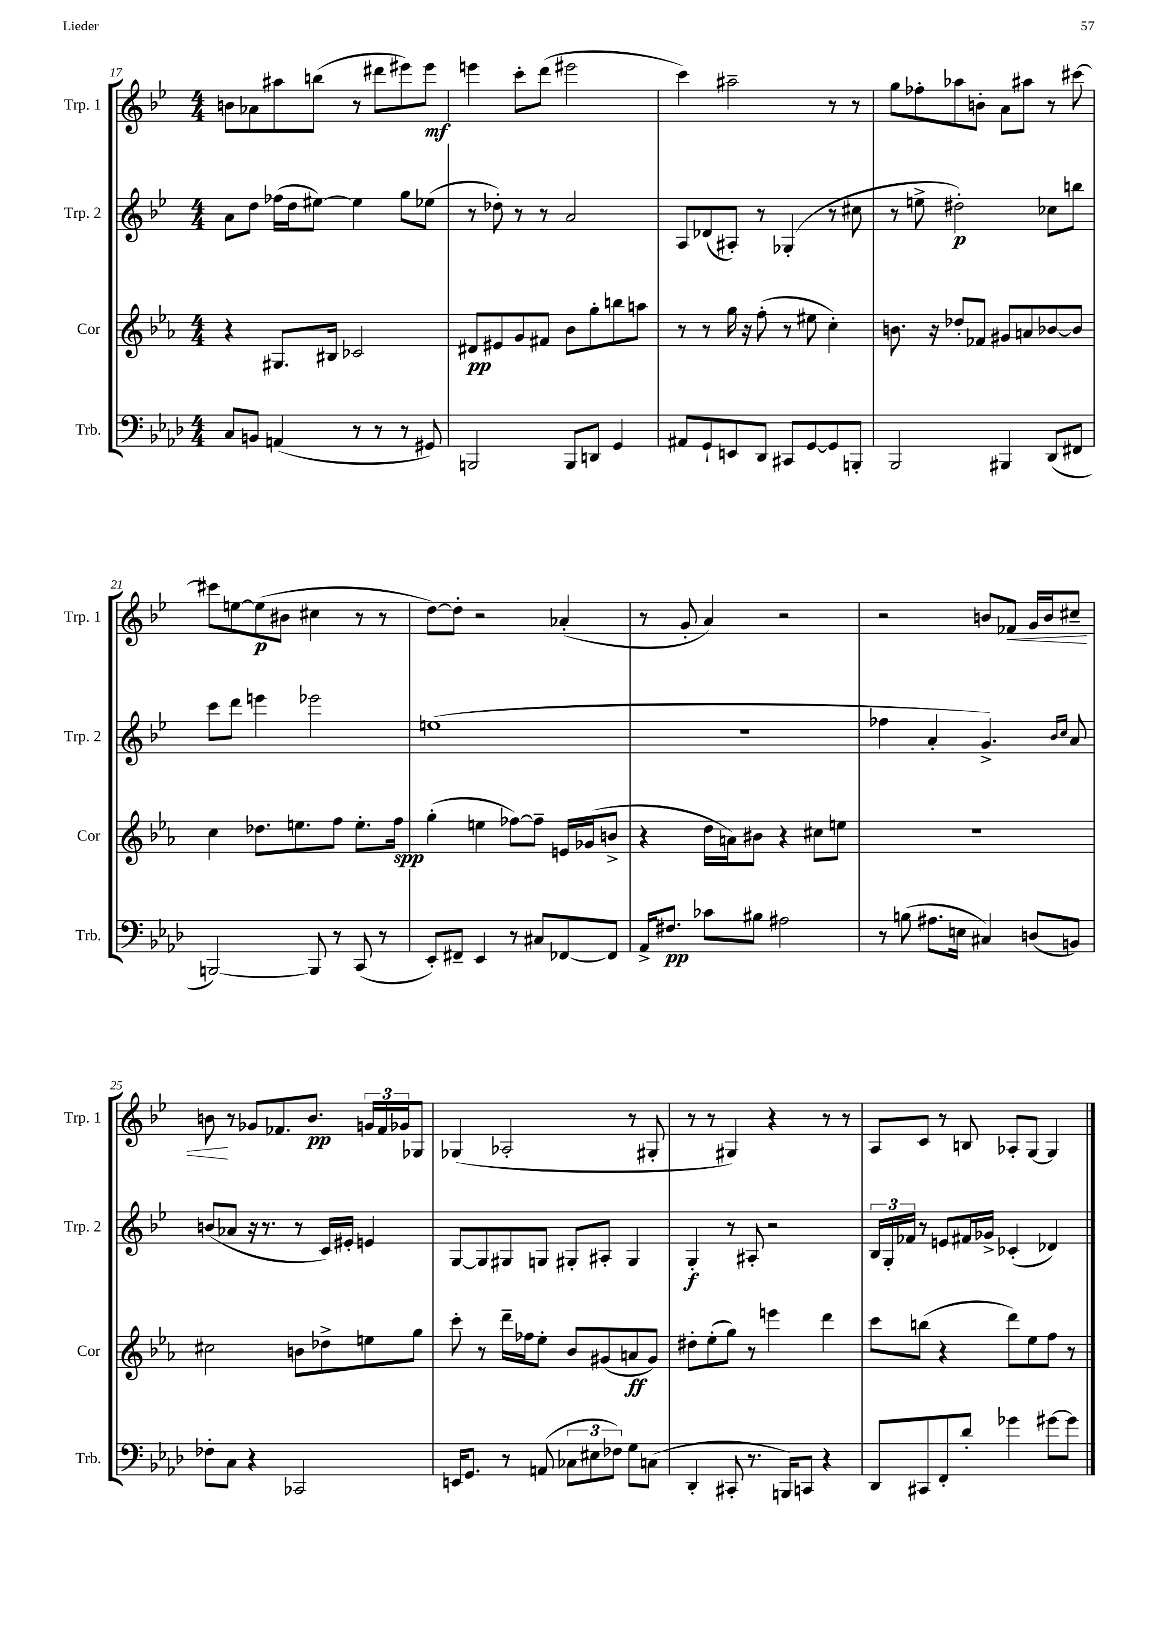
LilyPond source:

<<
\new StaffGroup <<
\new Staff = "s0" \with { instrumentName = "Trp. 1" shortInstrumentName = "Trp. 1" } {
    \clef treble \key bes \major \numericTimeSignature \time 4/4
    b'8 aes'8 ais''8 b''8( r8 dis'''8 eis'''8) eis'''8\mf |
    e'''4 c'''8-. d'''8( eis'''2 |
    c'''4) ais''2-- r8 r8 |
    g''8 fes''8-. aes''8 b'8-. a'8 ais''8 r8 cis'''8~ |
    cis'''8 e''8~ e''8\p( bis'8 cis''4 r8 r8 |
    d''8~) d''8-. r2 aes'4-.( |
    r8 g'8-. a'4) r2 |
    r2 b'8 fes'8\< g'16 b'16 cis''8-- |
    b'8\! r8 ges'8 fes'8. b'8.\pp \tuplet 3/2 { g'16 fes'16 ges'16 } ges8 |
    ges4( aes2-. r8 gis8-. |
    r8 r8 gis4) r4 r8 r8 |
    a8 c'8 r8 b8 aes8-. g8~ g4 \bar "|." |
}
\new Staff = "s1" \with { instrumentName = "Trp. 2" shortInstrumentName = "Trp. 2" } {
    \clef treble \key bes \major \numericTimeSignature \time 4/4
    a'8 d''8 fes''16( d''16 eis''8~) eis''4 g''8 ees''8( |
    r8 des''8-.) r8 r8 a'2 |
    a8 des'8( ais8-.) r8 ges4-.( r8 cis''8 |
    r8 e''8-> dis''2-.\p) ces''8 b''8 |
    c'''8 d'''8 e'''4 ees'''2 |
    e''1( |
    r1 |
    fes''4 a'4-. g'4.->) \grace { bes'16 c''16 } a'8 |
    b'8( aes'8 r16 r8. r8 c'16) eis'16-. e'4 |
    g8~ g8 gis8 g8 gis8-. ais8-. gis4 |
    g4-.\f r8 ais8-. r2 |
    \tuplet 3/2 { bes16 g16-. fes'16 } r8 e'8 fis'16 ges'16-> ces'4-.( des'4) \bar "|." |
}
\new Staff = "s2" \with { instrumentName = "Cor" shortInstrumentName = "Cor" } {
    \clef treble \key ees \major \numericTimeSignature \time 4/4
    r4 gis8. bis16 ces'2 |
    dis'8\pp eis'8 g'8 fis'8 bes'8 g''8-. b''8 a''8 |
    r8 r8 g''16 r16 f''8-.( r8 eis''8 c''4-.) |
    b'8. r16 des''8-. fes'8 gis'8 a'8 bes'8~ bes'8 |
    c''4 des''8. e''8. f''8 e''8.-. f''16\spp |
    g''4-.( e''4 fes''8~) fes''8-- e'16 ges'16( b'8-> |
    r4 d''16 a'16) bis'8 r4 cis''8 e''8 |
    R1 |
    cis''2 b'8 des''8-> e''8 g''8 |
    c'''8-. r8 d'''16-- fes''16 ees''8-. bes'8 gis'8( a'8\ff gis'8) |
    dis''8-. ees''8-.( g''8) r8 e'''4 d'''4 |
    c'''8 b''8( r4 d'''8) ees''8 f''8 r8 \bar "|." |
}
\new Staff = "s3" \with { instrumentName = "Trb." shortInstrumentName = "Trb." } {
    \clef bass \key aes \major \numericTimeSignature \time 4/4
    c8 b,8 a,4( r8 r8 r8 gis,8) |
    b,,2 b,,8 d,8 g,4 |
    ais,8 g,8-! e,8 des,8 cis,8 g,8~ g,8 b,,8-. |
    bes,,2 bis,,4 des,8( fis,8 |
    b,,2~) b,,8 r8 c,8( r8 |
    ees,8-.) fis,8-- ees,4 r8 cis8 fes,8~ fes,8 |
    aes,16-> fis8.\pp ces'8 bis8 ais2 |
    r8 b8( ais8. e16 cis4) d8( b,8) |
    fes8-. c8 r4 ces,2 |
    e,16 g,8. r8 a,8( \tuplet 3/2 { ces8 eis8 fes8) } g8 c8( |
    des,4-. cis,8-. r8. b,,16) c,8 r4 |
    des,8 cis,8 f,8-. des'8-. ges'4 gis'8~ gis'8 \bar "|." |
}
>>
>>
\layout { \context { \Score currentBarNumber = #17 } }
